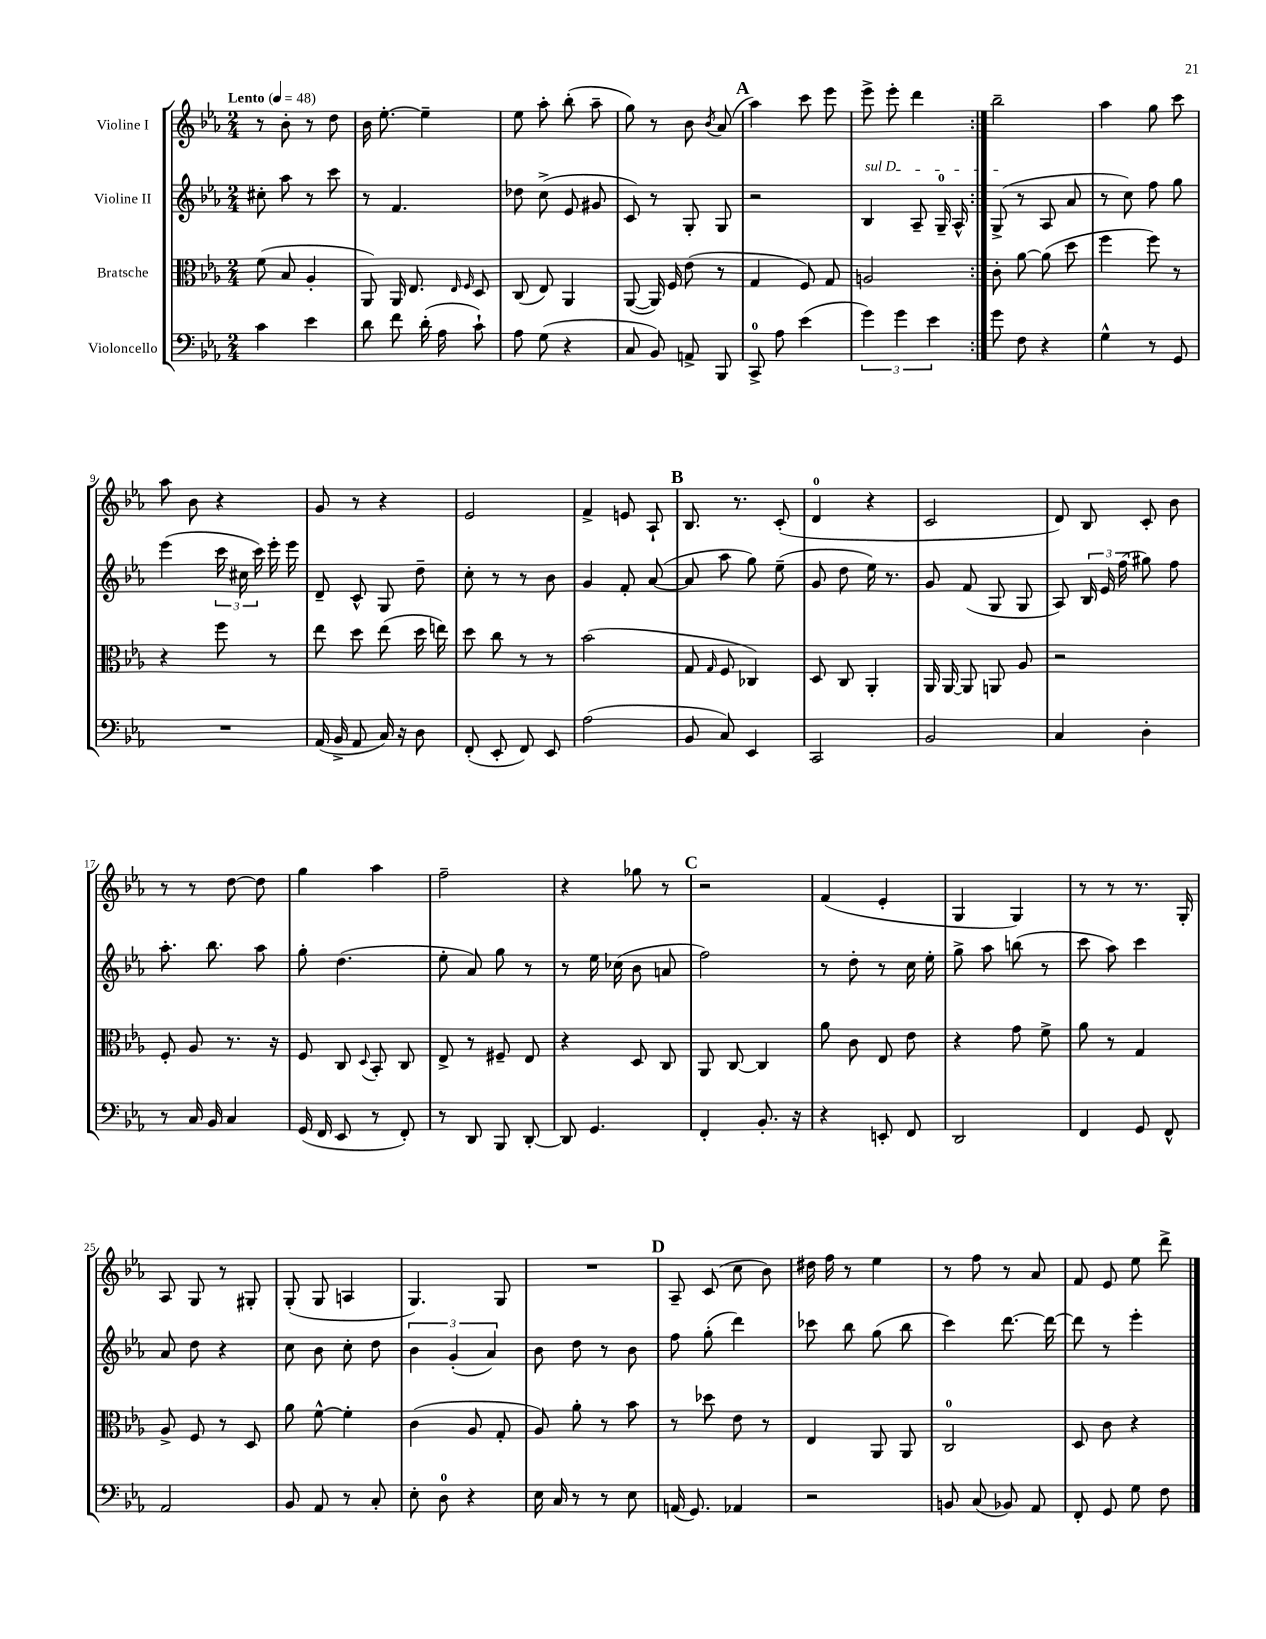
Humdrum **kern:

**kern	**kern	**kern	**kern
*part4	*part3	*part2	*part1
*staff4	*staff3	*staff2	*staff1
*I"Violoncello	*I"Bratsche	*I"Violine II	*I"Violine I
*clefF4	*clefC3	*clefG2	*clefG2
*k[b-e-a-]	*k[b-e-a-]	*k[b-e-a-]	*k[b-e-a-]
*M2/4	*M2/4	*M2/4	*M2/4
*MM48	*MM48	*MM48	*MM48
=1	=1	=1	=1
!	!	!	!LO:TX:a:B:t=Lento
4c\	(8f\	8cc#X'\	8r
.	8B-/	8aa-\	8b-'\
4e-\	4A-'/	8r	8r
.	.	8ccc\	8dd\
=2	=2	=2	=2
8d\	8AA-/)	8r	16b-\
.	.	.	[8.ee-'\
8f\	16AA-/	4.f/	.
.	8.E-/	.	.
(16d'\	.	.	4ee-~\]
16A-\	.	.	.
.	16qqE-/	.	.
.	16qqF/	.	.
8c`\)	8D/	.	.
=3	=3	=3	=3
8A-\	(8C/	8dd-X\	8ee-\
(8G\	8E-/)	(8cc^\	8aa-'\
4r	4AA-/	8e-/	(8bb-'\
.	.	8g#X/	8aa-~\
=4	=4	=4	=4
8C/	([8AA-/	8c/)	8gg\)
8BB-/)	16AA-/])	8r	8r
.	16F/	.	.
8AAn^/	(8e-\	8G'/	8b-\
.	.	.	8qb-/
8BBB-/	8r	8G/	(8a-/
!!LO:REH:place=s1:t=A
=5	=5	=5	=5
8CC^/	4G/	2r	4aa-\)
8A-\	.	.	.
(4e-\	8F/)	.	8ccc\
.	8G/	.	8eee-\
=6	=6	=6	=6
!	!	!LO:TX:a:i:t=sul D	!
6g\)	2An/	4B-/	8eee-^\
.	.	.	8eee-'\
6g\	.	.	.
.	.	8A-~/	4ddd\
6e-\	.	.	.
.	.	16G~/	.
.	.	16A-^^/	.
=7:|!	=7:|!	=7:|!	=7:|!
8g\	8c'\	(8G^/	2bb-~\
8F\	[8a-\	8r	.
4r	(8a-\]	8A-/	.
.	8dd\	8a-/	.
=8	=8	=8	=8
4G^^\	4ff\	8r	4aa-\
.	.	8cc\)	.
8r	8ff\)	8ff\	8gg\
8GG/	8r	8gg\	8ccc\
!!LO:LB:g=z
=9	=9	=9	=9
2r	4r	(4eee-\	8aa-\
.	.	.	8b-\
.	8ff\	24ccc\	4r
.	.	24cc#X\	.
.	.	24ccc\)	.
.	8r	16eee-'\	.
.	.	16eee-\	.
=10	=10	=10	=10
(16AA-/	8ee-\	8d~/	8g/
16BB-^/	.	.	.
8AA-/	8dd\	8c^^/	8r
16C/)	(8ee-\	8G/	4r
16r	.	.	.
8D\	16dd\	8dd~\	.
.	16een\)	.	.
=11	=11	=11	=11
(8FF'/	8dd\	8cc'\	2e-/
8EE-'/	8cc\	8r	.
8FF/)	8r	8r	.
8EE-/	8r	8b-\	.
=12	=12	=12	=12
(2A-\	(2b-\	4g/	4f^/
.	.	8f'/	8en/
.	.	([8a-/	8A-`/
!!LO:REH:place=s1:t=B
=13	=13	=13	=13
8BB-/	8G/	8a-/]	8.B-/
.	16qqG/	.	.
8C/)	8F/	8aa-\	.
.	.	.	8.r
4EE-/	4C-X/)	8gg\)	.
.	.	(8ee-~\	(8c'/
=14	=14	=14	=14
2CC/	8D/	8g/	4d/
.	8C/	8dd\	.
.	4AA-'/	16ee-\)	4r
.	.	8.r	.
=15	=15	=15	=15
2BB-/	16AA-/	8g/	2c/
.	[16AA-/	.	.
.	8AA-/]	(8f/	.
.	8AAn/	8G/	.
.	8A-/	8G/	.
=16	=16	=16	=16
4C/	2r	8A-/)	8d/)
.	.	24B-/	8B-/
.	.	24e-/	.
.	.	(24ff\	.
4D'\	.	8gg#X\)	8c'/
.	.	8ff\	8b-\
!!LO:LB:g=z
=17	=17	=17	=17
8r	8F'/	8.aa-'\	8r
16C/	8A-/	.	8r
16BB-/	.	8.bb-\	.
4C/	8.r	.	[8dd\
.	.	8aa-\	8dd\]
.	16r	.	.
=18	=18	=18	=18
(16GG/	8F/	8gg'\	4gg\
16FF/	.	.	.
8EE-/	8C/	(4.dd\	.
.	8qqD/	.	.
8r	8BB-'/	.	4aa-\
8FF'/)	8C/	.	.
=19	=19	=19	=19
8r	8E-^/	8ee-'\	2ff~\
8DD/	8r	8a-/)	.
8BBB-/	8F#X~/	8gg\	.
[8DD'/	8E-/	8r	.
=20	=20	=20	=20
8DD/]	4r	8r	4r
4.GG/	.	16ee-\	.
.	.	(16cc-X\	.
.	8D/	8b-\	8gg-X\
.	8C/	8an/	8r
!!LO:REH:place=s1:t=C
=21	=21	=21	=21
4FF'/	8AA-/	2ff\)	2r
.	[8C/	.	.
8.BB-'/	4C/]	.	.
16r	.	.	.
=22	=22	=22	=22
4r	8a-\	8r	(4f/
.	8c\	8dd'\	.
8EEn'/	8E-/	8r	4e-'/
8FF/	8e-\	16cc\	.
.	.	16ee-'\	.
=23	=23	=23	=23
2DD/	4r	8gg^\	4G/
.	.	8aa-\	.
.	8g\	(8bbn\	4G/)
.	8f^\	8r	.
=24	=24	=24	=24
4FF/	8a-\	8ccc\	8r
.	8r	8aa-\)	8r
8GG/	4G/	4ccc\	8.r
8FF^^/	.	.	.
.	.	.	16G'/
!!LO:LB:g=z
=25	=25	=25	=25
2AA-/	8A-^/	8a-/	8A-/
.	8F/	8dd\	8G/
.	8r	4r	8r
.	8D/	.	8G#X'/
=26	=26	=26	=26
8BB-/	8a-\	8cc\	(8G'/
8AA-/	[8f^^\	8b-\	8G/
8r	4f'\]	8cc'\	4An/
8C'/	.	8dd\	.
=27	=27	=27	=27
8E-'\	(4c\	6b-\	4.G/)
8D\	.	.	.
.	.	(6g'/	.
4r	8A-/	.	.
.	.	6a-/)	.
.	8G'/	.	8G/
=28	=28	=28	=28
16E-\	8A-/)	8b-\	2r
16C/	.	.	.
8r	8a-'\	8dd\	.
8r	8r	8r	.
8E-\	8b-\	8b-\	.
!!LO:REH:place=s1:t=D
=29	=29	=29	=29
(16AAn/	8r	8ff\	8A-~/
8.GG/)	.	.	.
.	8dd-X\	(8gg'\	(8c/
4AA-X/	8e-\	4ddd\)	8cc\
.	8r	.	8b-\)
=30	=30	=30	=30
2r	4E-/	8ccc-X\	16dd#X\
.	.	.	16ff\
.	.	8bb-\	8r
.	8AA-/	(8gg\	4ee-\
.	8AA-/	8bb-\	.
=31	=31	=31	=31
8BBn/	2C/	4ccc\)	8r
(8C/	.	.	8ff\
8BB-X/)	.	[8.ddd\	8r
8AA-/	.	.	8a-/
.	.	16ddd\_	.
=32	=32	=32	=32
8FF'/	8D/	8ddd\]	8f/
8GG/	8c\	8r	8e-/
8G\	4r	4eee-'\	8ee-\
8F\	.	.	8ddd^\
==	==	==	==
*-	*-	*-	*-
